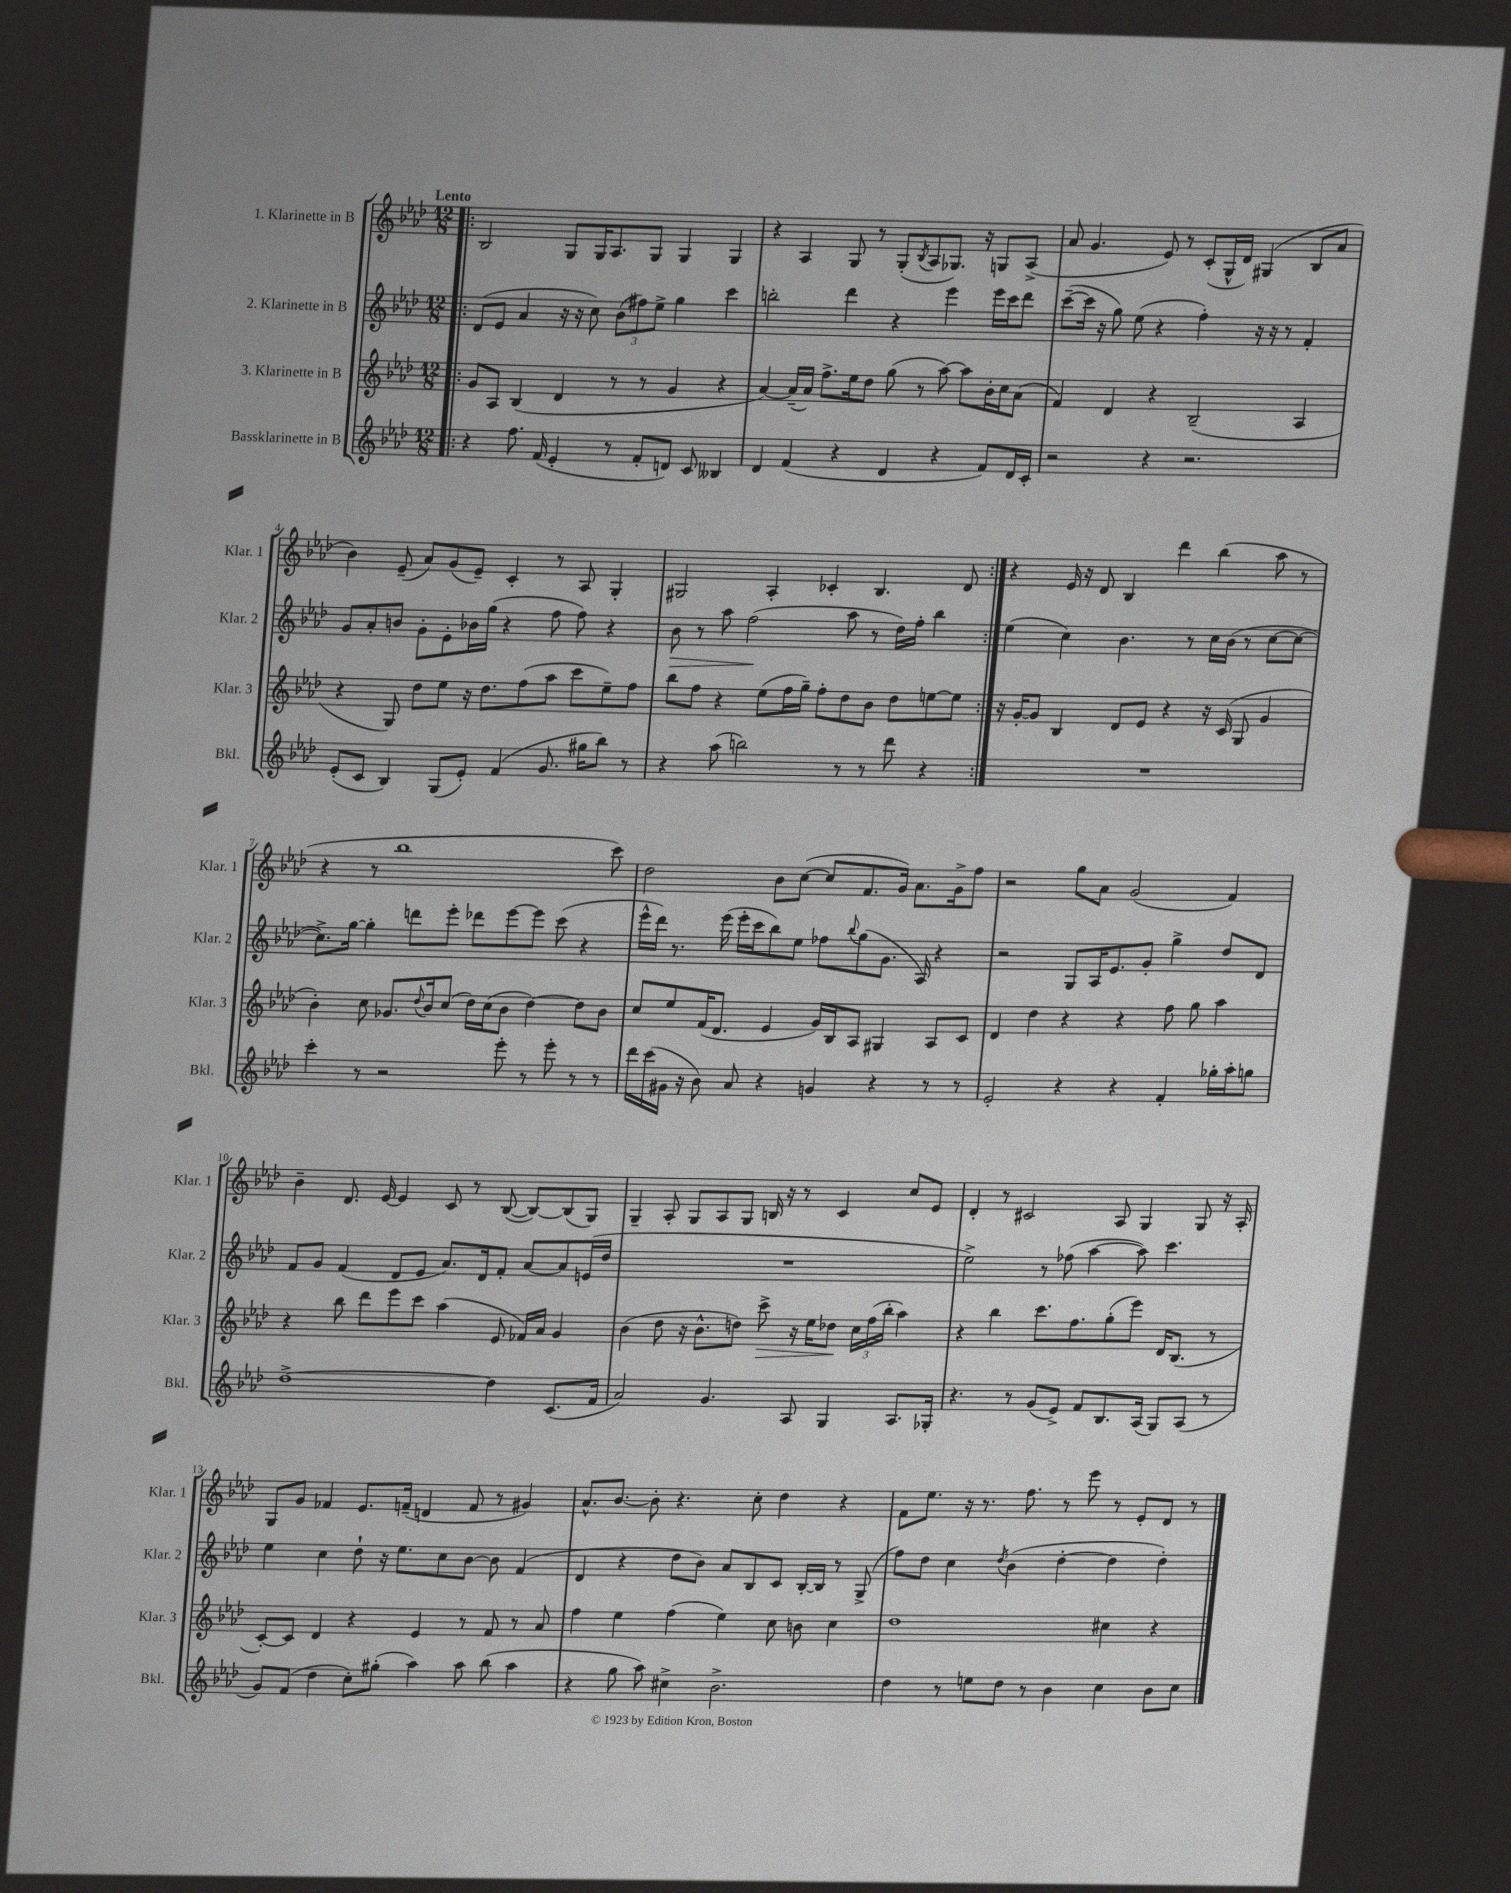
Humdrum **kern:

**kern	**kern	**dynam	**kern	**dynam	**kern
*part4	*part3	*part3	*part2	*part2	*part1
*staff4	*staff3	*staff3	*staff2	*staff2	*staff1
*I"Bassklarinette in B	*I"3. Klarinette in B	*	*I"2. Klarinette in B	*	*I"1. Klarinette in B
*I'Bkl.	*I'Klar. 3	*	*I'Klar. 2	*	*I'Klar. 1
*clefG2	*clefG2	*	*clefG2	*	*clefG2
*k[b-e-a-d-]	*k[b-e-a-d-]	*	*k[b-e-a-d-]	*	*k[b-e-a-d-]
*M12/8	*M12/8	*	*M12/8	*	*M12/8
=1!|:	=1!|:	=1!|:	=1!|:	=1!|:	=1!|:
!	!	!	!	!	!LO:TX:a:B:t=Lento
4r	8g/L	.	(8d-/L	.	2B-/
.	8A-/J	.	8e-/J	.	.
8.ff\	(4B-/	.	4a-/	.	.
(16f/	.	.	.	.	.
4e-'/	4d-/	.	16r	.	8G/L
.	.	.	16r	.	.
.	.	.	8cc\)	.	16G/K
.	.	.	.	.	8.A-/
8r	8r	.	(12b-\L	.	.
.	.	.	12ff#X\)	.	.
8f'/L	8r	.	.	.	8G/J
.	.	.	12ee-^\J	.	.
8dn/J)	4g/	.	4gg\	.	4G/
8c/	.	.	.	.	.
4B--X/	4r	.	4ccc\	.	4G/
=2	=2	=2	=2	=2	=2
4d-/	[4a-/)	.	2bbn'\	.	4r
(4f/	(16a-~/LL]	.	.	.	4A-/
.	16a-/JJ)	.	.	.	.
.	8.ff^\L	.	.	.	.
4r	.	.	4ddd-\	.	8G/
.	16ee-\k	.	.	.	.
.	8dd-\J	.	.	.	8r
4d-/	(8gg\	.	4r	.	(8G'/L
.	.	.	.	.	8qB-/
.	8r	.	.	.	8A-/
4r	[8aa-\)	.	4eee-\	.	8.G-X/J)
.	8aa-\L]	.	.	.	.
.	.	.	.	.	16r
8f/L)	16b-'\L	.	16eee-\LL	.	8Gn/L
.	16cc\J	.	16ccc\J	.	.
16d-/L	(8a-\J	.	8ddd-\J	.	(8A-^/J
16c'/JJ	.	.	.	.	.
=3	=3	=3	=3	=3	=3
2r	4f/)	.	([8ccc~\L	.	8a-/
.	.	.	16ccc\Jk]	.	4.g/
.	.	.	16r	.	.
.	4d-/	.	8gg\)	.	.
.	.	.	(8ee-\	.	.
4r	4r	.	4r	.	8e-/)
.	.	.	.	.	8r
2.r	(2B-~/	.	4ff'\)	.	(8c'/L
.	.	.	.	.	16G^^/L
.	.	.	.	.	16d-/JJ)
.	.	.	16r	.	(4G#X/
.	.	.	16r	.	.
.	.	.	8r	.	.
.	4A-/	.	4f'/	.	8B-/L
.	.	.	.	.	8a-/J
!!LO:LB:g=z
=4	=4	=4	=4	=4	=4
(8e-'/L	4r	.	8g/L	.	4b-\)
8c/J	.	.	8a-'/	.	.
4B-/)	8G/)	.	8bn/J	.	(8e-~/
.	8dd-\L	.	8g'\L	.	8a-/L)
(8G/L	8ee-\J	.	8e-'\	.	(8g/
8e-'/J)	16r	.	16b-X\L	.	8e-~/J)
.	8.dd-\L	.	(16gg\JJ	.	.
(4f/	.	.	4r	.	4c'/
.	(8ff\	.	.	.	.
8.g/	8aa-\J	.	8ff\	.	8r
.	8ccc\L	.	8ff\)	.	8A-/
16gg#X\KL	.	.	.	.	.
8bb-\J)	8ee-~\)	.	4r	.	4G'/
8r	8ff\J	.	.	.	.
=5	=5	=5	=5	=5	=5
!	!	!	!	!LO:HP:b	!
4r	8bb-\L	.	8b-\	>	2G#X/
.	8ff\J	.	8r	.	.
(8aa-\	4r	.	8aa-\	.	.
2bbn\)	.	.	(2ff\	.	.
.	(8ee-\L	.	.	.	4A-'/
.	16ff\L	.	.	.	.
.	16gg~\JJ)	.	.	.	.
.	8ff'\L	.	.	.	4c-X'/
8r	8dd-\	.	8aa-\	]	.
8r	8b-\J	.	8r	.	4.B-/
8ddd-\	8dd-\L	.	16dd-\LL)	.	.
.	.	.	16ff'\JJ	.	.
4r	[8een\	.	4bb-\	.	.
.	8ee\J]	.	.	.	8d-/
=6:|!	=6:|!	=6:|!	=6:|!	=6:|!	=6:|!
1.r	16r	.	(4ee-\	.	4r
.	[16g'/KL	.	.	.	.
.	8g/J]	.	.	.	.
.	4B-/	.	4cc\)	.	16e-/
.	.	.	.	.	16r
.	.	.	.	.	8d-/
.	8d-/L	.	4.b-\	.	4B-/
.	8e-/J	.	.	.	.
.	4r	.	.	.	4ddd-\
.	.	.	8r	.	.
.	16r	.	16cc\LL	.	(4bb-\
.	(16c/	.	(16b-\JJ	.	.
.	8G/	.	8r	.	.
.	4g/	.	[8cc\L	.	8aa-\
.	.	.	8cc\J_	.	8r
!!LO:LB:g=z
=7	=7	=7	=7	=7	=7
4ccc'\	4b-'\)	.	8.cc^\L])	.	4r
.	.	.	[16gg\Jk	.	.
8r	8cc\	.	4gg'\]	.	8r
2r	8.g-X/L	.	.	.	1bb-
.	.	.	8dddn\L	.	.
.	8qqdd-/	.	.	.	.
.	16b-/k	.	.	.	.
.	(8cc/J	.	8eee-'\J	.	.
.	16dd-\LL)	.	8ddd-X\L	.	.
.	(16cc\J	.	.	.	.
8eee-'\	8b-\J	.	[8eee-\	.	.
8r	[4dd-\)	.	8eee-\J]	.	.
8eee-'\	.	.	(8ccc\	.	.
8r	8dd-\L]	.	4r	.	.
8r	8b-\J	.	.	.	8ccc\)
=8	=8	=8	=8	=8	=8
16ddd-\LL	8cc/L	.	16eee-^^\LL	.	2dd-\
(16ccc\	.	.	16ddd-\JJ)	.	.
16g#X\JJ	8ee-/	.	8.r	.	.
16r	.	.	.	.	.
8b-\)	(16f/K	.	.	.	.
.	8.d-/J	.	(16eee-\	.	.
8a-/	.	.	16eee-'\LL	.	.
.	.	.	16ccc\J	.	.
4r	4e-/	.	8bb-\)	.	8b-\L
.	.	.	8ee-\J	.	([8cc\J
4gn/	16g/LL)	.	8ff-X\L	.	8cc/L]
.	16B-/J	.	.	.	.
.	.	.	8qqbb-/	.	.
.	8A-/J	.	(8gg\	.	8.f/
4r	4G#X/	.	8.g\J	.	.
.	.	.	.	.	16g/Jk)
.	.	.	.	.	8.a-\L
.	.	.	16A-/)	.	.
8r	8A-/L	.	4r	.	.
.	.	.	.	.	16g^\k
8r	8c/J	.	.	.	8ff\J
=9	=9	=9	=9	=9	=9
2e-'/	4d-/	.	2r	.	2r
.	4dd-\	.	.	.	.
4r	4r	.	8G/L	.	8gg\L
.	.	.	16A-/K	.	8a-\J
.	.	.	8.e-/	.	.
4r	4r	.	.	.	(2g/
.	.	.	8g'/J	.	.
4f'/	8ff\	.	4gg^\	.	.
.	8gg\	.	.	.	.
16gg-X'\LL	4aa-\	.	8dd-/L	.	4f/)
16aa-'\J	.	.	.	.	.
8ggn\J	.	.	8d-/J	.	.
!!LO:LB:g=z
=10	=10	=10	=10	=10	=10
[1dd-^	4r	.	8f/L	.	4b-~\
.	.	.	8g/J	.	.
.	8bb-\	.	(4f/	.	8.d-/
.	8ddd-\L	.	.	.	.
.	.	.	.	.	[16e-/
.	8eee-\	.	8d-/L	.	4e-/]
.	8ccc\J	.	8e-/J	.	.
.	(4aa-\	.	8.a-/L)	.	8c/
.	.	.	.	.	8r
.	.	.	16d-/k	.	.
4dd-\]	8e-/	.	8f'/J	.	([8B-/
.	16f-X/LL)	.	[8a-/L	.	8B-/L_)
.	16a-/JJ	.	.	.	.
(8.c/L	4g/	.	8a-/]	.	(8B-/]
.	.	.	(16en/L	.	8G/J)
16f/Jk	.	.	16dd-/JJ	.	.
=11	=11	=11	=11	=11	=11
2a-/)	(4b-\	.	1.r	.	4G~/
.	8dd-\	.	.	.	8A-'/
.	16r	.	.	.	8G/L
.	8.b-^^\L	.	.	.	.
4.g/	.	.	.	.	8A-/
.	8ddn\J)	.	.	.	8G/J
!	!	!LO:HP:b	!	!	!
.	8ccc^\	>	.	.	16Bn/
.	.	.	.	.	16r
8A-/	16r	.	.	.	8r
.	16ee-\KL	.	.	.	.
4G/	8dd-X\J	.	.	.	4c/
.	24cc\LL	]	.	.	.
.	(24ff\	.	.	.	.
.	24bb-'\JJ	.	.	.	.
8.A-/L	4aa-\)	.	.	.	8cc/L
.	.	.	.	.	8e-/J
16G-X'/Jk	.	.	.	.	.
=12	=12	=12	=12	=12	=12
4.r	4r	.	2ee-^\)	.	4d-'/
.	4bb-\	.	.	.	8r
8r	.	.	.	.	2c#X/
(8g/L	8.ccc\L	.	8r	.	.
8e-^/J)	.	.	(8ff-X\	.	.
.	8.ff\	.	.	.	.
8f/L	.	.	[4aa-\	.	.
8.B-/	(8gg'\	.	.	.	8A-/
.	8eee-\J)	.	8aa-\])	.	4G/
(16A-/Jk	.	.	.	.	.
8G/L)	16d-/KL	.	4.ccc\	.	.
.	(8.B-/J	.	.	.	.
(8A-/J	.	.	.	.	8G/
8r	8r	.	.	.	16r
.	.	.	.	.	16A-'/
!!LO:LB:g=z
=13	=13	=13	=13	=13	=13
8g/L)	[8c'/L)	.	4ee-\	.	8G/L
(8f/J	8c/J]	.	.	.	8g/J
4dd-\	4d-/	.	4cc\	.	4f-X/
8cc'\L)	4r	.	8dd-`\	.	8.e-/L
(8gg#X'\J	.	.	16r	.	.
.	.	.	8.ee-\L	.	(16fn~/Jk
4aa-\)	4e-/	.	.	.	4dn/
.	.	.	8cc\	.	.
8aa-\	8r	.	[8b-\J	.	8f/
(8bb-\	8f/	.	8b-\]	.	8r
4aa-\	8r	.	(4f/	.	4g#X/)
.	8a-/	.	.	.	.
=14	=14	=14	=14	=14	=14
4r	4ff\	.	4d-/	.	8.a-^^/L
.	.	.	.	.	[8.b-/J
8gg\	4ee-\	.	4r	.	.
8aa-\)	.	.	.	.	8b-'\]
4cc#X^\	(4ff\	.	8dd-\L	.	4.r
.	.	.	8b-\J)	.	.
2.b-^\	4ee-\)	.	8a-/L	.	.
.	.	.	8B-/	.	8cc'\
.	8cc\	.	8c/J	.	4dd-\
.	8bn\	.	[16B-'/LL	.	.
.	.	.	16B-/JJ]	.	.
.	4cc\	.	8r	.	4r
.	.	.	(8G^/	.	.
=15	=15	=15	=15	=15	=15
4dd-\	1dd-	.	8ff\L)	.	8f\L
.	.	.	8dd-\J	.	8.ee-\J
8r	.	.	4cc\	.	.
.	.	.	.	.	16r
8een\L	.	.	.	.	8.r
.	.	.	8qdd-/	.	.
8dd-\J	.	.	(4b-\	.	.
.	.	.	.	.	8.ff\
8r	.	.	.	.	.
4b-\	.	.	[4dd-'\	.	8r
.	.	.	.	.	8eee-\
4cc\	4cc#X\	.	4dd-\]	.	8r
.	.	.	.	.	8e-'/L
8b-\L	4r	.	4dd-'\)	.	8d-/J
8cc\J	.	.	.	.	8r
==	==	==	==	==	==
*-	*-	*-	*-	*-	*-
